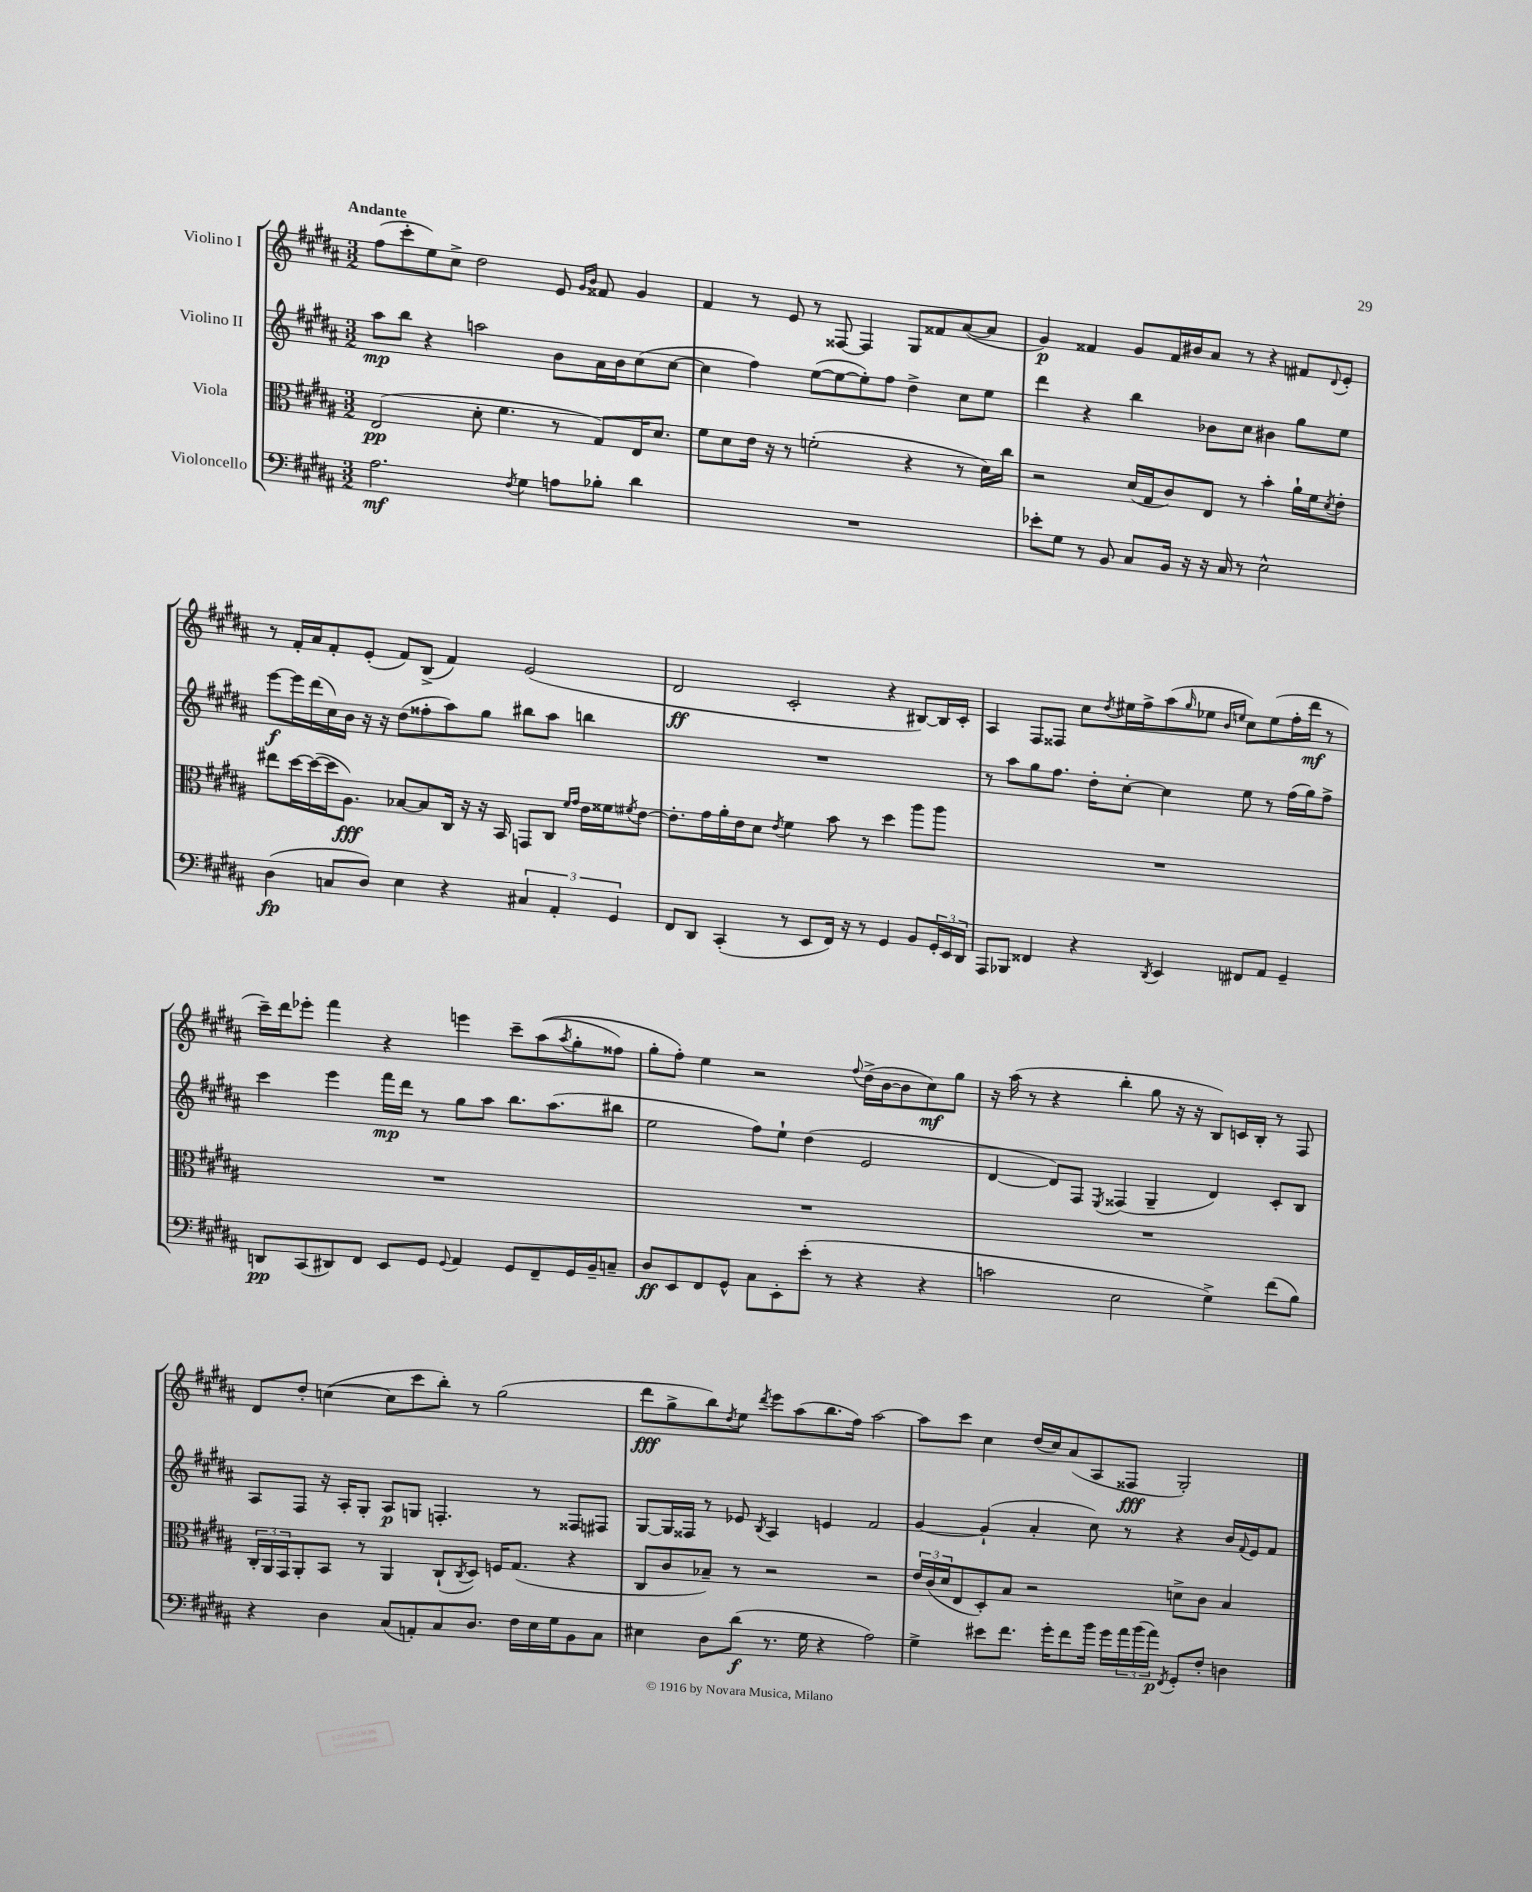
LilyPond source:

<<
\new StaffGroup <<
\new Staff = "s0" \with { instrumentName = "Violino I" } {
    \clef treble \key b \major \numericTimeSignature \time 3/2 \tempo "Andante"
    fis''8( cis'''8-. e''8) cis''8-> dis''2 e'8 \grace { gis'16 b'16 } fisis'8 gis'4 |
    fis'4 r8 e'8 r8 fisis8~ fisis4 gis8 fisis'8 ais'8~( ais'8 |
    gis'4\p) fisis'4 gis'8 fisis'16 bis'16 ais'8 r8 r4 fis'8 \appoggiatura { dis'8 } e'8-. |
    r8 fis'16-. ais'16 fis'8-. e'8-.( fis'8) b8->( fis'4) e'2( |
    dis'2\ff cis'2-. r4 bis8~) bis16 cis'16-. |
    ais4 fis8 fisis8 cis''8 \acciaccatura { dis''8 } eis''16 fis''16-> ais''8( \grace { gis''16 } ees''8 \grace { b'16 e''16 } cis''8) e''8( fis''16-. dis'''16\mf r8 |
    cis'''16--) dis'''16 ees'''8-. fis'''4 r4 e'''4 cis'''8-- ais''8(\( \acciaccatura { ais''8 } gis''8-. fisis''8) |
    gis''8-. fis''8-.\) e''4 r2 \appoggiatura { fis''8 } dis''16->( b'16~ b'8 cis''8\mf) gis''8 |
    r16 ais''16( r8 r4 b''4-. gis''8 r16 r16 b8) c'16 b16-. r8 fis8 |
    dis'8 dis''8-. c''4~( c''8 cis'''8 b''8-.) r8 gis''2( |
    dis'''8\fff gis''8-> b''8) \acciaccatura { dis''8 } e''8 \acciaccatura { dis'''8 } e'''8 ais''8( b''8. fis''16) ais''2~ |
    ais''8 cis'''8 cis''4 dis''16( cis''16) ais'8( ais8 fisis8\fff gis2-.) \bar "|." |
}
\new Staff = "s1" \with { instrumentName = "Violino II" } {
    \clef treble \key b \major \numericTimeSignature \time 3/2
    ais''8\mp b''8 r4 a''2 b'8 ais'16 b'16 cis''8( cis''8~ |
    cis''4 fis''4) e''8~( e''8~ e''8-.) fis''8 dis''4-> cis''8 e''8 |
    dis'''4 r4 b''4 bes'8 cis''8 bis'4 gis''8 e''8 |
    e'''8~\f e'''16 dis'''16( cis''16) b'16 r16 r16 dis''8( fisis''8-. ais''8) gis''8 bis''8 ais''8 b''4 |
    R1. |
    r8 ais''8 gis''8 fis''8. dis''16-. cis''8~-. cis''4 e''8 r8 fis''16( gis''16) fis''8-> |
    cis'''4 e'''4 fis'''16\mp dis'''16 r8 gis''8 ais''8 b''8. ais''8.( bis''8 |
    e''2 fis''8) e''8-! dis''4( e'2 |
    dis'4~ dis'8) fis8 \acciaccatura { e8 } fisis4( gis4-- dis'4) cis'8-. b8 |
    ais8 fis8 r16 ais16-. gis8-. ais8\p g8 f4.-. r8 fisis8 fis8 |
    gis8~ gis16 fisis16 r8 ees'8 \acciaccatura { b8 } ais4 e'4 fis'2 |
    gis'4~ gis'4-!( ais'4-. cis''8) r8 r4 b'16 \appoggiatura { fis'8 } e'16 fis'8 \bar "|." |
}
\new Staff = "s2" \with { instrumentName = "Viola" } {
    \clef alto \key b \major \numericTimeSignature \time 3/2
    e2\pp( dis'8-. fis'4. r8 gis8) e16 dis'8. |
    fis'8 dis'8 e'16 r16 r8 f'2-.( r4 r8 dis'16) cis''16 |
    r2 dis'16( gis16 cis'8) e8 r8 b'4-. ais'16-! fis'16 \acciaccatura { dis'8 } e'8-. |
    eis''8 dis''16~ dis''16~( dis''16 ais8.\fff) bes8~ bes8 cis16 r16 r16 b,16 g,8 cis8 \grace { fis'16 gis'16 } e'16 fisis'16 \acciaccatura { fis'8 } e'8~ |
    e'8.-. gis'16 ais'16-. e'16 dis'8 \acciaccatura { e'8 } fis'4 b'8 r8 dis''4 ais''8 ais''8 |
    R1. |
    R1. |
    R1. |
    R1. |
    \tuplet 3/2 { cis16-. ais,16 gis,16 } ais,8-. b,8 r8 ais,4 cis8-!( \acciaccatura { cis8 } dis8) f16 gis8.( r4 |
    cis8 cis'8 bes8--) r8 r2 r2 |
    \tuplet 3/2 { e'16 cis'16( dis'16 } e8 dis8-.) b8 r2 d'8-> cis'8 b4 \bar "|." |
}
\new Staff = "s3" \with { instrumentName = "Violoncello" } {
    \clef bass \key b \major \numericTimeSignature \time 3/2
    ais2.\mf \acciaccatura { fis8 } gis4 a8 bes8-. dis'4 |
    R1. |
    ees'8-. gis8 r8 b,8 cis8 b,16 r16 r16 cis16 r8 e2-^ |
    dis4\fp( c8 dis8) e4 r4 \tuplet 3/2 { cis4 ais,4-. gis,4 } |
    fis,8 dis,8 cis,4-.( r8 e,8 fis,16) r16 r8 gis,4 b,8 \tuplet 3/2 { gis,16-. e,16 dis,16 } |
    ais,,8 bes,,8 fisis,4 r4 \acciaccatura { dis,8 } e,4 fis,8 ais,8 gis,4-- |
    d,8\pp cis,8( dis,8) fis,8 e,8 gis,8 \appoggiatura { gis,8 } ais,4 gis,8 fis,8-- gis,16 b,16-- c8-- |
    dis8\ff e,8 fis,8 gis,8-^ cis8 e,8-. e'8-.( r8 r4 r4 |
    c'2 e2 gis4->) fis'8( b8) |
    r4 dis4 cis8( a,8-.) cis8 dis8. fis16 e16 gis16 b,8 cis8 |
    eis4 dis8 dis'8\f( r8. gis16 r4 ais2) |
    gis4-> eis'8 fis'8. gis'16-. fis'8 b'16 gis'16 \tuplet 3/2 { ais'16 b'16( ais'16\p) } \acciaccatura { fis,8 } gis,8-. fis8-. d4 \bar "|." |
}
>>
>>
\layout { \context { \Score \remove "Bar_number_engraver" } }
